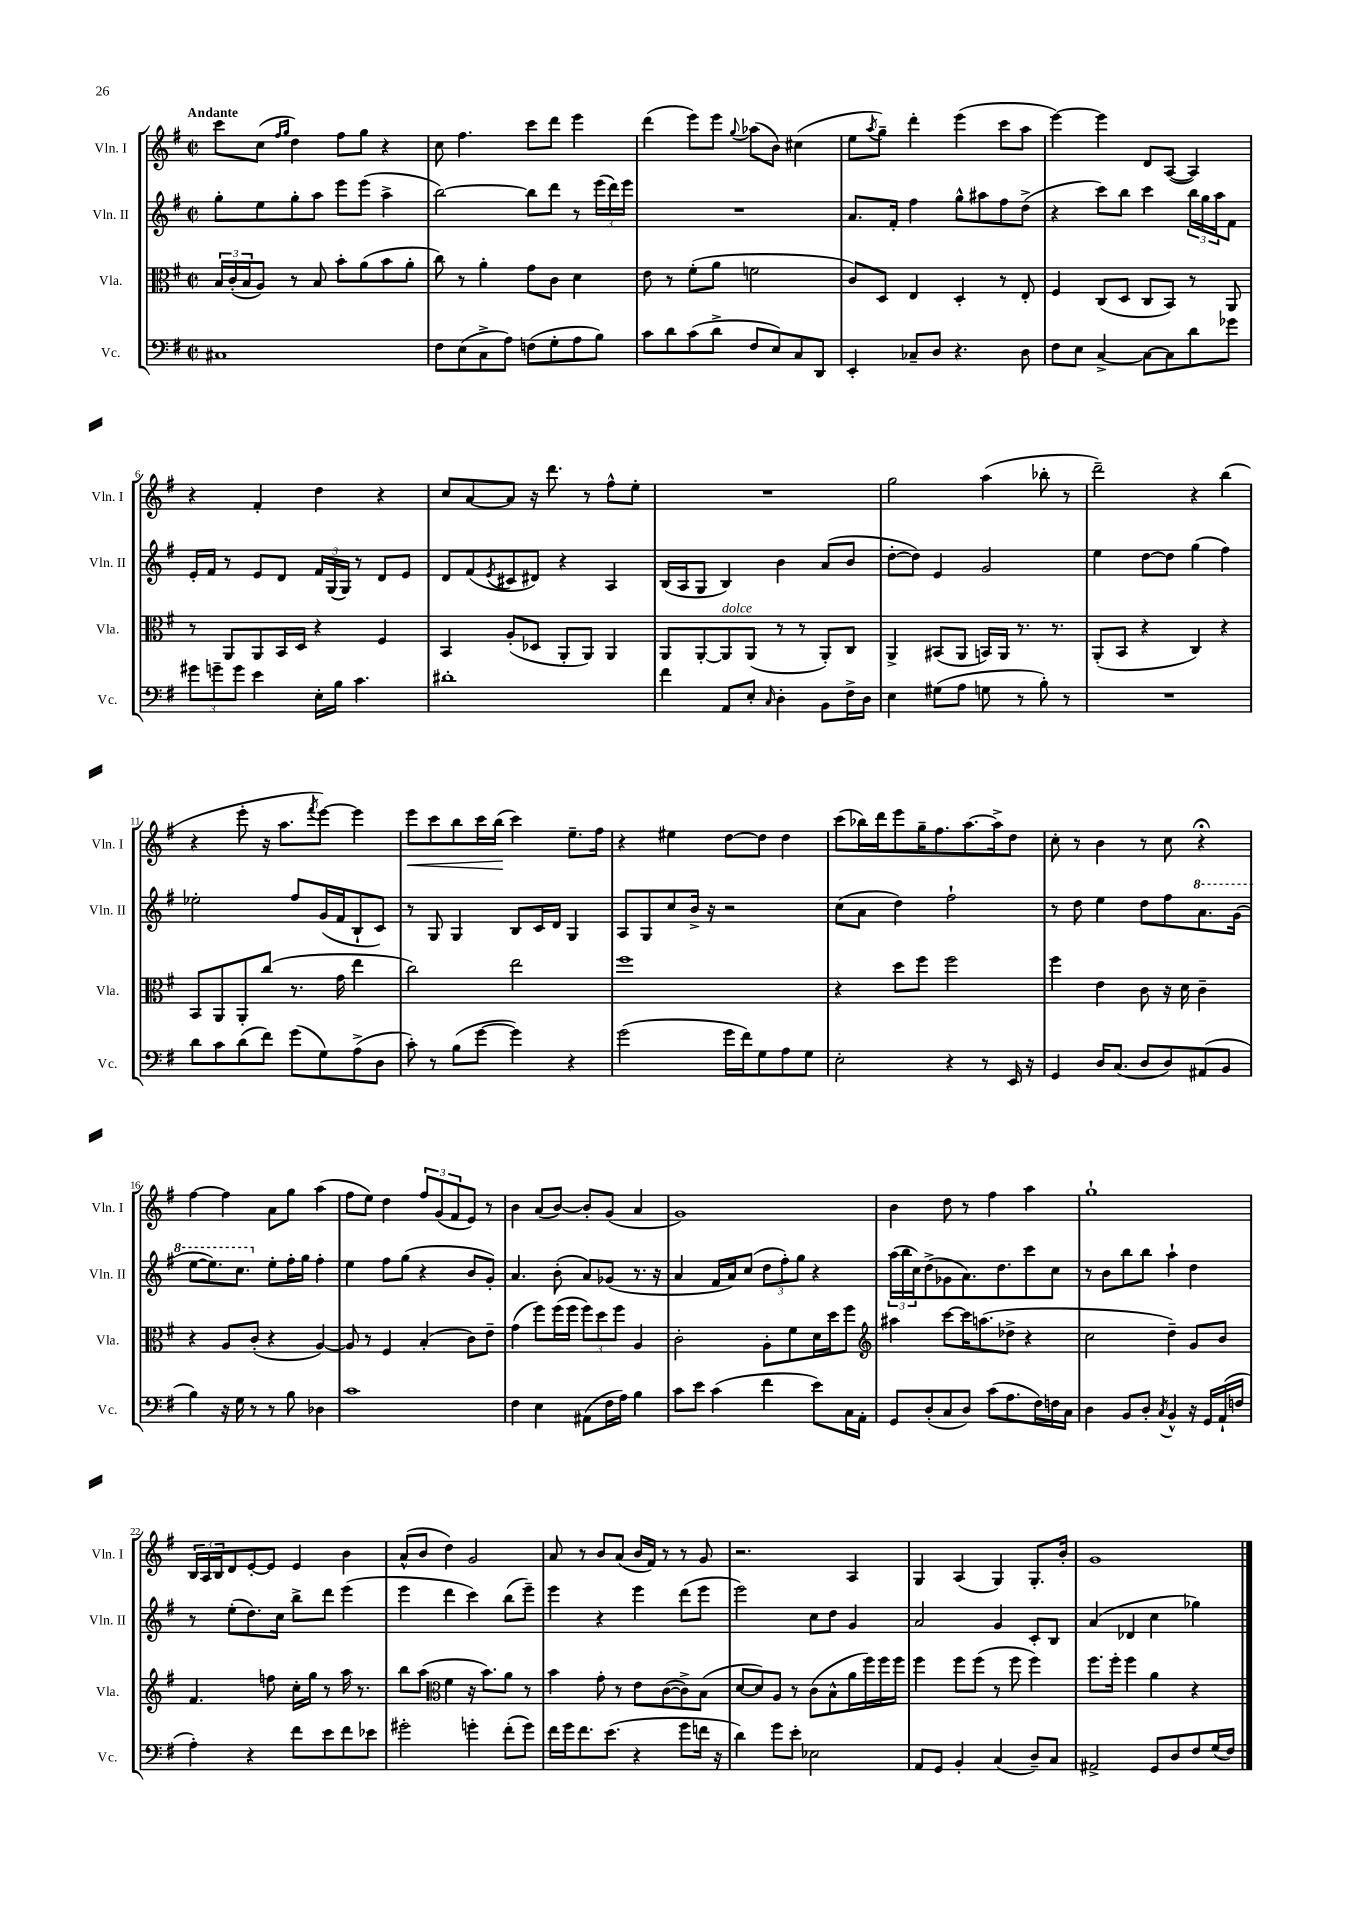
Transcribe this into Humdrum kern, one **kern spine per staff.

**kern	**kern	**kern	**kern
*staff4	*staff3	*staff2	*staff1
*clefF4	*clefC3	*clefG2	*clefG2
*k[f#]	*k[f#]	*k[f#]	*k[f#]
*M2/2	*M2/2	*M2/2	*M2/2
*met(c|)	*met(c|)	*met(c|)	*met(c|)
1C#	24B	8gg'	8ccc
.	(24c'	.	.
.	24B	.	.
.	8A)	8ee	(8cc
.	.	.	16qqff#
.	.	.	16qqgg
.	8r	8gg'	4dd)
.	8B	8aa	.
.	8b'	8eee	8ff#
.	(8a	(8eee	8gg
.	8b	4aa^	4r
.	8a'	.	.
=	=	=	=
8F#	8cc)	[2bb)	8cc
(8E	8r	.	4.ff#
8C^	4a'	.	.
8A)	.	.	.
(8F	8g	8bb]	8ccc
8G'	8c	8ddd	8ddd
8A	4d	8r	4eee
8B)	.	(24eee	.
.	.	24ddd)	.
.	.	24eee	.
=	=	=	=
8c	8e	1r	(4ddd
8d	8r	.	.
(8c	(8f#'	.	8eee)
8d^	8a	.	8eee
.	.	.	8qqgg
8F#	2f	.	(8aa-
8E)	.	.	8b)
8C	.	.	(4cc#
8DD	.	.	.
=	=	=	=
4EE'	8c)	8.a	8ee
.	.	.	8qaa
.	8D	.	8gg~)
.	.	16f#'	.
8C-~	4E	4ff#	4ddd'
8D	.	.	.
4.r	4D'	8gg^^	(4eee
.	.	8aa#	.
.	8r	8ff#	8ccc
8D	8E'	(8dd^	8aa
=	=	=	=
8F#	4F#	4r	[4eee)
8E	.	.	.
[4C^	(8C	8ccc)	4eee]
.	8D	8bb	.
8C_	8C	4ccc	8d
8C]	8BB)	.	([8A
8d	8r	24bb	4A])
.	.	24gg	.
.	.	24aa	.
8g-	8AA	8f#	.
=	=	=	=
12g#	8r	16e'	4r
.	.	16f#	.
12g~	.	.	.
.	8AA	8r	.
12g	.	.	.
4e	8AA	8e	4f#'
.	16BB	8d	.
.	16D	.	.
16E'	4r	24f#	4dd
.	.	(24G	.
16B	.	.	.
.	.	24G)	.
4.c	.	8r	.
.	4F#	8d	4r
.	.	8e	.
=	=	=	=
1d#'	4BB	8d	8cc
.	.	(8f#	[8a
.	.	8qe	.
.	(8A'	8c#	8a]
.	8D-	8d#)	16r
.	.	.	8.ddd
.	8AA'	4r	.
.	8AA)	.	8r
.	4AA	4A	8ff#^^
.	.	.	8ee'
=	=	=	=
4f#	8AA	(16B	1r
.	.	16A	.
.	[8AA'	8G	.
8AA	8AA]	4B)	.
8E'	(8AA	.	.
16qqC	.	.	.
4D'	8r	4b	.
.	8r	.	.
8BB	8AA')	(8a	.
16F#^	8C	8b	.
16D	.	.	.
=	=	=	=
4E	4AA^	[8dd'	2gg
.	.	8dd])	.
(8G#	(8BB#	4e	.
8A	8AA	.	.
8G	16BB)	2g	(4aa
.	16AA	.	.
8r	8.r	.	.
8B')	.	.	8bb-'
.	8.r	.	.
8r	.	.	8r
=	=	=	=
1r	(8AA'	4ee	2ddd~)
.	8BB	.	.
.	4r	[8dd	.
.	.	8dd]	.
.	4C)	(4gg	4r
.	4r	4ff#)	(4bb
=	=	=	=
8d	8BB	2ee-'	4r
8c	8AA	.	.
(8d	8AA'	.	8eee'
8f#)	(8cc	.	16r
.	.	.	8.aa
(8g	8.r	8ff#	.
.	.	.	8qfff#
8G)	.	(16g	[8eee)
.	16g	16f#	.
(8A^	4ee	8B`	4eee]
8D	.	8c)	.
=	=	=	=
8c')	2cc)	8r	8eee
8r	.	8G	8ccc
(8B	.	4G	8bb
[8g	.	.	16ccc
.	.	.	(16bb
4g])	2ee	8B	4ccc)
.	.	16c	.
.	.	16d	.
4r	.	4G	8.ee~
.	.	.	16ff#
=	=	=	=
(2g	1ff#	8A	4r
.	.	8G	.
.	.	8cc	4ee#
.	.	16b^	.
.	.	16r	.
16g	.	2r	[8dd
16f#)	.	.	.
8G	.	.	8dd]
8A	.	.	4dd
8G	.	.	.
=	=	=	=
2E'	4r	(8cc	(8ccc
.	.	8a	16bb-)
.	.	.	16ddd
.	8dd	4dd)	8eee
.	8ff#	.	16gg~
.	.	.	8.ff#
4r	2ff#	2ff#`	.
.	.	.	[8.aa
8r	.	.	.
.	.	.	16aa^]
16EE	.	.	8dd
16r	.	.	.
=	=	=	=
4GG	4ff#	8r	8cc'
.	.	8dd	8r
16D	4e	4ee	4b
(8.C	.	.	.
8D	8c	8dd	8r
8D)	16r	8ff#	8cc
.	16d	.	.
(8AA#	4c~	8.aa	4r;
8BB	.	.	.
.	.	(16gg	.
=	=	=	=
4B)	4r	[8eee	[4ff#
.	.	8.eee])	.
16r	8A	.	4ff#]
16G	.	8.ccc	.
8r	(8c'	.	.
8r	4r	8ee'	8a
8B	.	16ff#'	8gg
.	.	16gg	.
4D-	[4A)	4ff#'	(4aa
=	=	=	=
1c	8A]	4ee	8ff#
.	8r	.	8ee)
.	4F#	8ff#	4dd
.	.	(8gg	.
.	(4B'	4r	12ff#
.	.	.	(12g
.	.	.	12f#
.	8c)	8b	8e)
.	8e~	8g')	8r
=	=	=	=
4F#	(4g	4.a	4b
4E	8ff#)	.	(8a
.	(16ff#	(8b'	[8b)
.	16ff#	.	.
(8AA#	12ff#)	8a)	8b']
.	12dd	.	.
16F#	.	(8g-	(8g
.	12ff#	.	.
16A)	.	.	.
4B	4A	8.r	4a
.	.	16r	.
=	=	=	=
8c	2c'	4a	1g)
8e	.	.	.
(4c	.	16f#	.
.	.	16a)	.
.	.	(8cc	.
4f#	8A'	12dd	.
.	.	12ff#')	.
.	8f#	.	.
.	.	12gg	.
8e)	16d	4r	.
.	16dd	.	.
16C	8ff#	.	.
16AA'	.	.	.
=	=	=	=
*	*clefG2	*	*
8GG	4aa#	(24aa	4b
.	.	24bb	.
.	.	24cc)	.
(8D'	.	(8dd^	.
8C	[8ccc	8g-	8dd
8D)	16ccc]	8.a)	8r
.	(8.aa	.	.
(8c	.	.	4ff#
.	.	8.dd	.
8.A	8dd-^	.	.
.	4r	8ccc	4aa
16F#)	.	.	.
16F	.	8cc	.
16C	.	.	.
=	=	=	=
4D	2cc	8r	1gg`
.	.	8b	.
8BB	.	8bb	.
8D'	.	8bb	.
8qC	.	.	.
4BB^^	4dd~)	4aa`	.
16r	8g	4dd	.
16GG	.	.	.
(16AA`	8b	.	.
16F	.	.	.
=	=	=	=
4A')	4.f#	8r	24B
.	.	.	24A
.	.	.	24B
.	.	(8ee'	8d
4r	.	8.dd)	[8e'
.	8ff	.	8e]
.	.	16cc	.
8f#	16cc'	8bb^	4e
.	16gg	.	.
8e	8r	8ddd	.
8f#	16aa	(4eee	4b
.	8.r	.	.
8e-	.	.	.
=	=	=	=
2g#'	8bb	4eee	(8a^^
.	(8aa	.	8b
*	*clefC3	*	*
.	4f#	4ddd	4dd)
4g'	16r	4ccc)	2g
.	8.b)	.	.
(8f#'	8a	(8bb	.
8g)	8r	8eee~)	.
=	=	=	=
16f#	4b	4eee	8a
16g	.	.	.
8.f#	.	.	8r
.	8g'	4r	8b
(8.e	.	.	.
.	8r	.	(8a
4r	8e	4eee	16b
.	.	.	16f#)
.	([8c	.	8r
8g	8c^])	(8ddd	8r
16f	(8B	8eee	8g
16r	.	.	.
=	=	=	=
4d)	[8d	2eee)	2.r
.	8d])	.	.
8g	8A	.	.
8e'	8r	.	.
2E-	(8c	8cc	.
.	8B^^	8dd	.
.	16a	4g	4A
.	16ff#)	.	.
.	16ff#	.	.
.	16ff#	.	.
=	=	=	=
8AA	4ff#	2a	4G
8GG	.	.	.
4BB'	8ff#	.	(4A
.	(8ff#	.	.
(4C	8r	4g	4G)
.	8ff#	.	.
8D~)	4ff#)	8c'	8.G'
8C	.	8B	.
.	.	.	16b'
=	=	=	=
2AA#^	8.ff#	(4a	1g
.	16ff#'	.	.
.	4ff#	4d-	.
8GG	4a	4cc	.
8D	.	.	.
8F#	4r	4gg-)	.
(16G	.	.	.
16F#)	.	.	.
==	==	==	==
*-	*-	*-	*-
